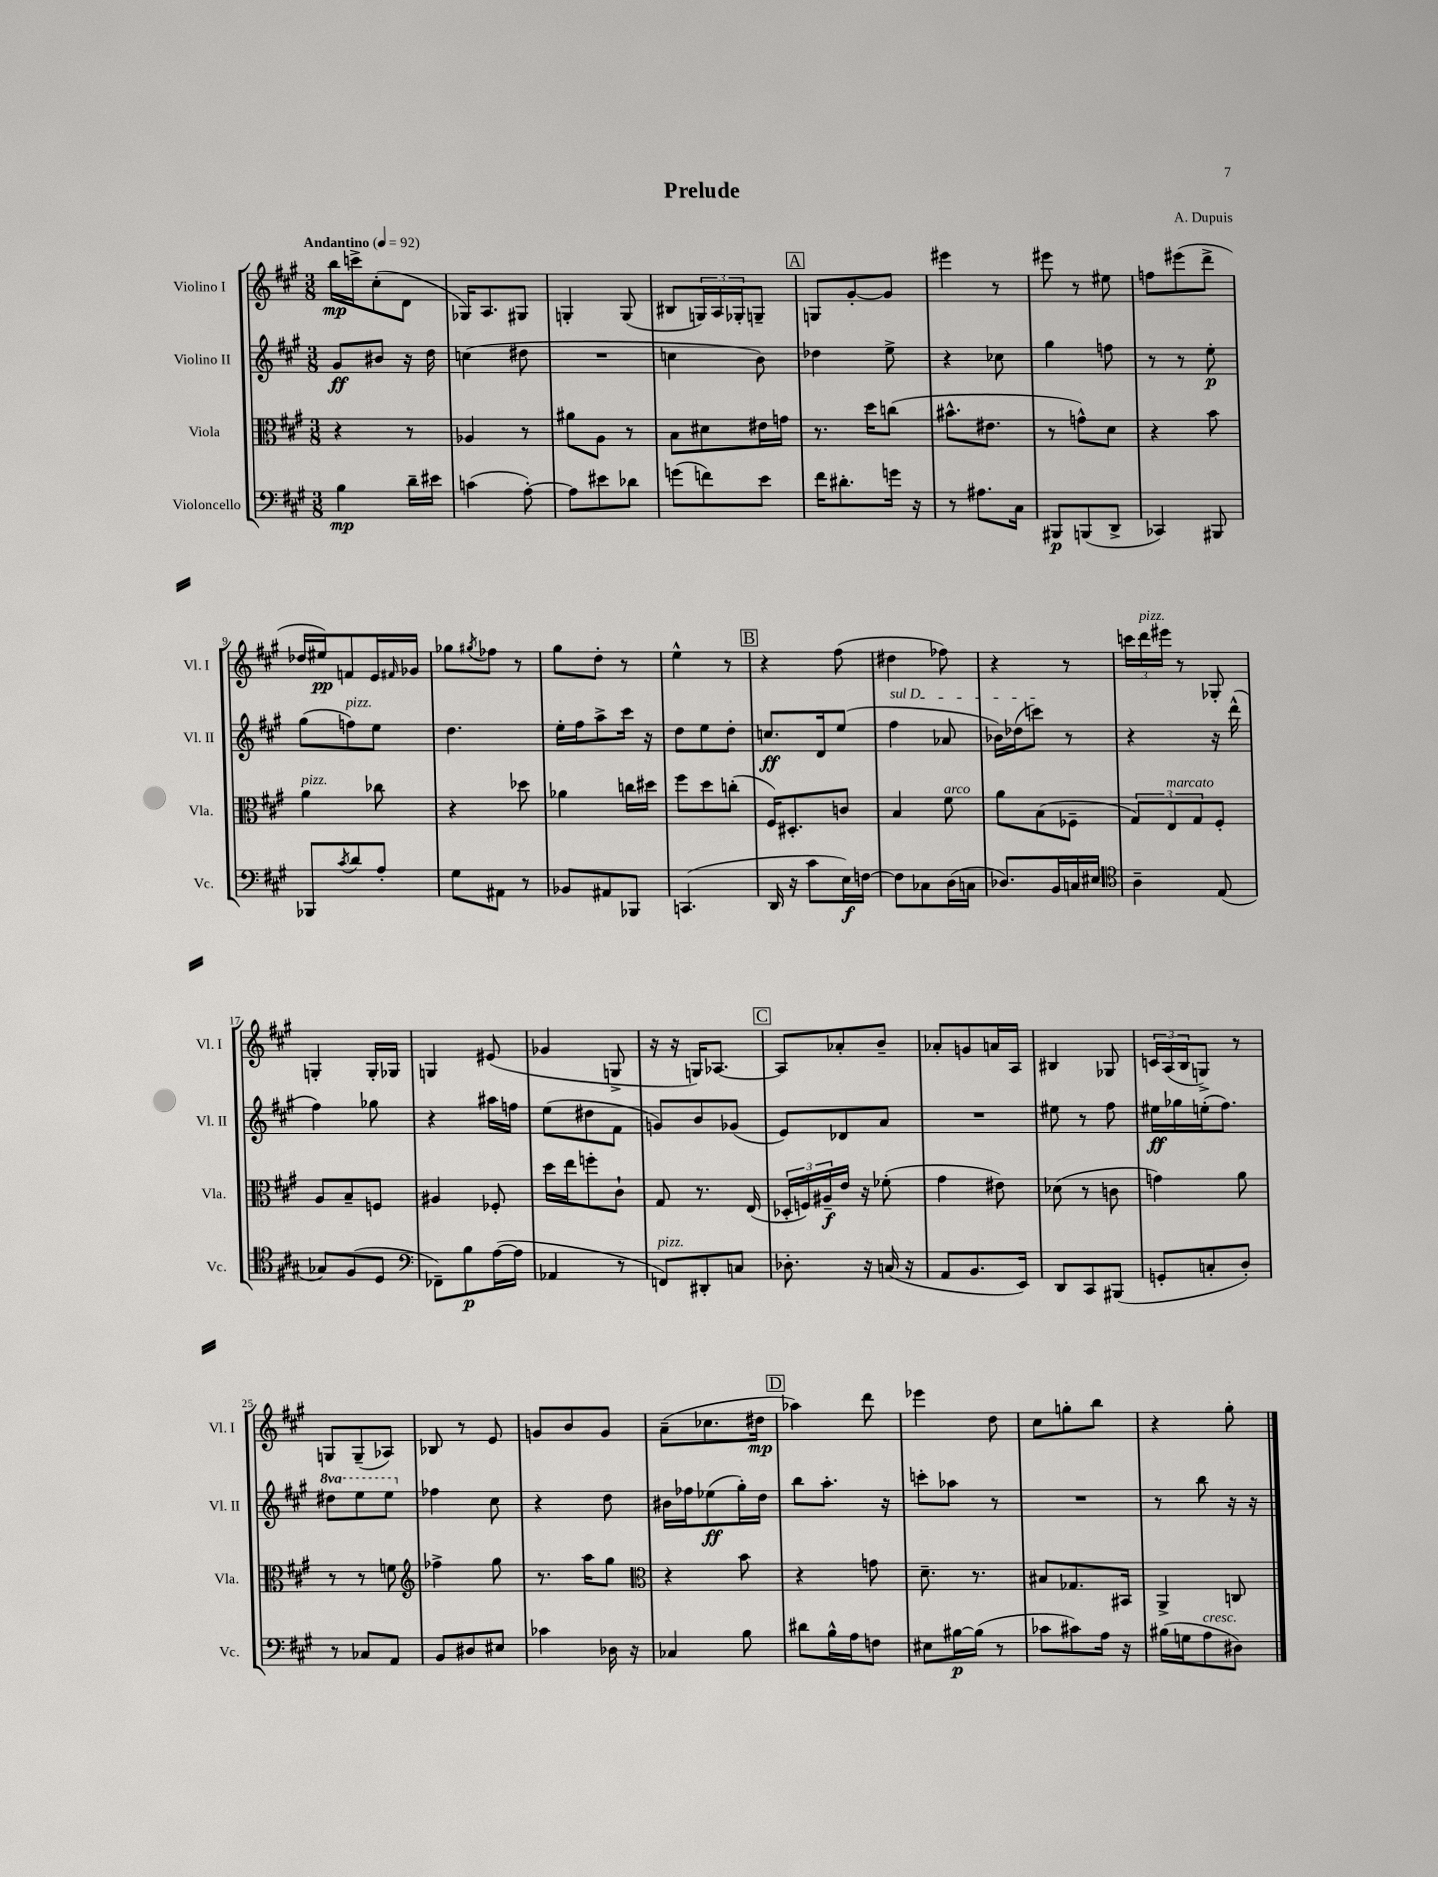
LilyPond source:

\header { title = "Prelude" composer = "A. Dupuis" }
<<
\new StaffGroup <<
\new Staff = "s0" \with { instrumentName = "Violino I" shortInstrumentName = "Vl. I" } {
    \clef treble \key a \major \numericTimeSignature \time 3/8 \tempo "Andantino" 4 = 92
    b''16\mp c'''16-> cis''8-.( d'8 |
    ges16) a8. gis8 |
    g4-. g8( |
    bis8 \tuplet 3/2 { g16) a16 ges16-. } g8-- |
    \mark \markup { \box "A" } g8 gis'8~-. gis'8 |
    eis'''4 r8 |
    eis'''8 r8 eis''8 |
    f''8 eis'''8( d'''8-> |
    des''16 eis''16\pp) f'8 e'16 \grace { fis'16 } ges'16 |
    ges''8 \acciaccatura { gis''8 } fes''8 r8 |
    gis''8 d''8-. r8 |
    e''4-^ r8 |
    \mark \markup { \box "B" } r4 fis''8( |
    dis''4 fes''8) |
    r4 r8 |
    \tuplet 3/2 { c'''16 d'''16^\markup { \italic "pizz." } eis'''16 } r8 ges8-. |
    g4-. g16-. ges16 |
    g4 eis'8( |
    ges'4 g8-> |
    r16 r16 g16) aes8.~ |
    \mark \markup { \box "C" } aes8 aes'8-. b'8-- |
    aes'8-. g'8 a'16 a16 |
    bis4 ges8 |
    \tuplet 3/2 { c'16 a16( b16 } g8->) r8 |
    g8 g8--( aes8) |
    bes8 r8 e'8 |
    g'8 b'8 g'8 |
    a'8--( ces''8. dis''16\mp |
    \mark \markup { \box "D" } aes''4) d'''8 |
    ees'''4 d''8 |
    cis''8 g''8-. b''8 |
    r4 gis''8-. \bar "|." |
}
\new Staff = "s1" \with { instrumentName = "Violino II" shortInstrumentName = "Vl. II" } {
    \clef treble \key a \major \numericTimeSignature \time 3/8 \set Staff.ottavationMarkups = #ottavation-simple-ordinals
    gis'8\ff bis'8 r16 d''16 |
    c''4( dis''8 |
    R4. |
    c''4 b'8) |
    \mark \markup { \box "A" } des''4 e''8-> |
    r4 ces''8 |
    gis''4 f''8 |
    r8 r8 e''8-.\p |
    gis''8( f''8^\markup { \italic "pizz." }) e''8 |
    d''4. |
    e''16-. fis''16 a''8-> cis'''16 r16 |
    d''8 e''8 d''8-. |
    \mark \markup { \box "B" } c''8.\ff d'16 e''8( |
    \once \override TextSpanner.bound-details.left.text = \markup { \italic "sul D" } fis''4\startTextSpan aes'8 |
    bes'16) des''16( c'''8\stopTextSpan) r8 |
    r4 r16 d'''16-^( |
    fis''4) ges''8 |
    r4 ais''16 f''16 |
    e''8( dis''8 fis'8 |
    g'8) b'8 ges'8( |
    \mark \markup { \box "C" } e'8) des'8 a'8 |
    R4. |
    eis''8 r8 fis''8 |
    eis''16\ff ges''16 e''16-.( fis''8.) |
    \ottava #1 dis'''8 e'''8 e'''8 \ottava #0 |
    fes''4 cis''8 |
    r4 d''8 |
    bis'16 fes''16 ees''8\ff( gis''16-.) d''16 |
    \mark \markup { \box "D" } b''8 a''8.-. r16 |
    c'''8-. aes''8 r8 |
    R4. |
    r8 b''8 r16 r16 \bar "|." |
}
\new Staff = "s2" \with { instrumentName = "Viola" shortInstrumentName = "Vla." } {
    \clef alto \key a \major \numericTimeSignature \time 3/8
    r4 r8 |
    aes4 r8 |
    ais'8 a8 r8 |
    b8 dis'8 eis'16 g'16 |
    \mark \markup { \box "A" } r8. d''16 c''8( |
    bis'8.-^ eis'8. |
    r8 g'8-^) d'8 |
    r4 b'8 |
    a'4^\markup { \italic "pizz." } ces''8 |
    r4 des''8 |
    aes'4 c''16 dis''16 |
    fis''8 d''8 c''8-.( |
    \mark \markup { \box "B" } fis16) dis8.-. c'8 |
    b4 fis'8^\markup { \italic "arco" } |
    a'8 b8( fes8-- |
    \tuplet 3/2 { gis8) e8^\markup { \italic "marcato" } gis8 } fis8-. |
    a8 b8-- f8 |
    ais4 fes8-. |
    d''16 e''16 f''8-. cis'8-! |
    gis8 r8. e16( |
    \mark \markup { \box "C" } \tuplet 3/2 { des16-. f16) ais16--\f } e'16 r16 fes'8-.( |
    gis'4 eis'8) |
    des'8( r8 c'8 |
    g'4) a'8 |
    r8 r8 f'8 |
    \clef treble fes''4-> gis''8 |
    r8. a''16 gis''8 |
    \clef alto r4 b'8 |
    \mark \markup { \box "D" } r4 g'8 |
    d'8.-- r8. |
    bis8 ges8. bis,16 |
    a,4-> c8 \bar "|." |
}
\new Staff = "s3" \with { instrumentName = "Violoncello" shortInstrumentName = "Vc." } {
    \clef bass \key a \major \numericTimeSignature \time 3/8
    b4\mp d'16-- eis'16 |
    c'4( a8~-.) |
    a8 eis'8 des'8 |
    g'8( f'8) e'8 |
    \mark \markup { \box "A" } fis'16 dis'8.-. g'16 r16 |
    r8 ais8. cis16 |
    bis,,8\p b,,8( d,8-> |
    ces,4) bis,,8 |
    bes,,8 \acciaccatura { cis'8 } d'8 a8-. |
    gis8 ais,8 r8 |
    bes,8 ais,8 bes,,8 |
    c,4.( |
    \mark \markup { \box "B" } d,16 r16 cis'8 e16\f) f16~ |
    f8 ces8 d16( c16 |
    des8.) b,16 c16 eis16 |
    \clef tenor a4-- e8( |
    ges8) fis8( d8 |
    \clef bass fes,8--) b8\p a16~( a16 |
    aes,4 r8 |
    f,8^\markup { \italic "pizz." }) dis,8-. c8 |
    \mark \markup { \box "C" } des8.-. r16 c16( r16 |
    a,8 b,8. e,16) |
    d,8 cis,8 bis,,8( |
    g,8-. c8-. d8-.) |
    r8 ces8 a,8 |
    b,8 dis8 eis8 |
    ces'4 des16 r16 |
    ces4 b8 |
    \mark \markup { \box "D" } dis'8 b16-^ a16 f8 |
    eis8 bis16~\p bis16( r8 |
    ces'8 cis'8) a16 r16 |
    bis16( g16 a8^\markup { \italic "cresc." } dis8) \bar "|." |
}
>>
>>
